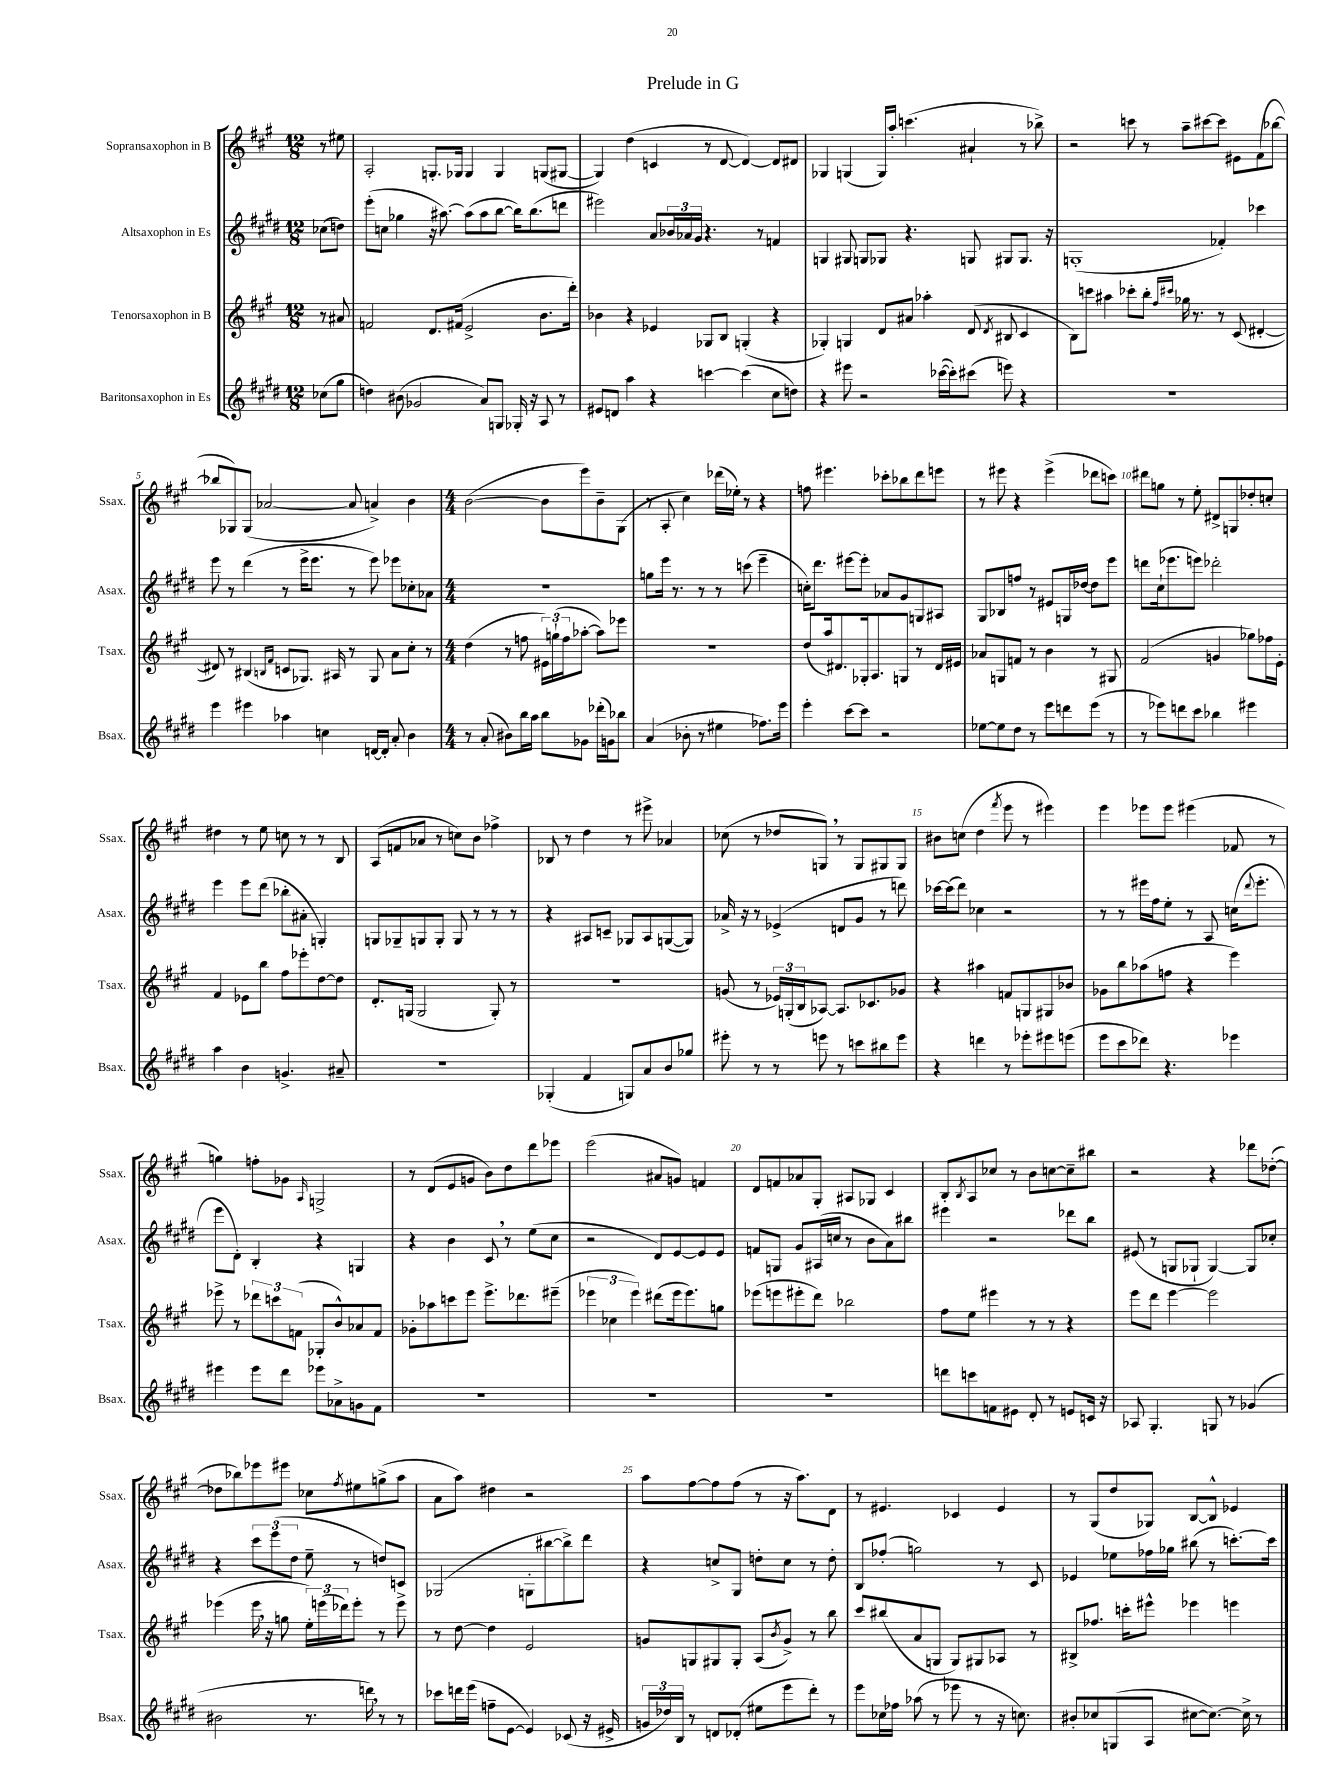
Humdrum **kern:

**kern	**kern	**kern	**kern
*staff4	*staff3	*staff2	*staff1
*clefG2	*clefG2	*clefG2	*clefG2
*k[f#c#g#d#]	*k[f#c#g#]	*k[f#c#g#d#]	*k[f#c#g#]
*M12/8	*M12/8	*M12/8	*M12/8
(8cc-	8r	(8cc-	8r
8gg#	8a#	8dd)	8ee#
=	=	=	=
4dd)	2f	(8eee'	2A'
.	.	8cc	.
(8b#	.	4gg-	.
2g-	.	.	.
.	8.d	16r	8.G'
.	.	[8.aa#)	.
.	(16f#	.	16G-
.	2e^	(8aa#]	4G-
8a)	.	8aa#	.
8G	.	[8bb	4G-
16G-'	.	16bb])	.
16r	.	(8.bb	.
8A	8.b	.	(8G
8r	.	8ddd	[8G#
.	16ddd')	.	.
=	=	=	=
8e#	4b-	2eee#)	4G#])
8d	.	.	.
4aa	4r	.	(4dd
4r	4e-	8a	4c
.	.	24b-	.
.	.	24a-	.
.	.	24g#	.
[4ccc	8G-	4.r	8r
.	8B	.	[8d
(4ccc]	(4G'	.	4d_)
.	.	8r	.
8cc#	4r	4f	8d]
8dd)	.	.	8d#
=	=	=	=
4r	4G-')	4G	4G-
8eee#	4G	8G#	(4G
2r	.	8G	.
.	8d	8G-	16G)
.	.	.	16aa'
.	8a#	4.r	(4.ccc
.	4aa-'	.	.
([16ccc-	.	.	.
16ccc-'])	.	.	.
(8ccc#	(8d	8G	4a#`
.	8qd	.	.
8eee)	8B#	8G#	.
4r	4c#	8.G#	8r
.	.	.	8bb-^)
.	.	16r	.
=	=	=	=
1.r	8B)	(1G'	2r
.	8ccc	.	.
.	4aa#	.	.
.	8ccc-'	.	8ccc
.	8bb'	.	8r
.	16qqff#	.	.
.	16qqccc#	.	.
.	16gg-	.	8aa~
.	8.r	.	.
.	.	.	[8ccc#
.	8r	4f-')	8ccc#]
.	(8c#	.	8e#
.	[4d#'	4ccc-	(8f#
.	.	.	[8bb-
=	=	=	=
4eee	8d#])	8eee	8bb-]
.	8r	8r	8G-)
4eee#	(4B#	(4ddd#	(8G-
.	.	.	[2a-
.	16qqB	.	.
.	16qqf#	.	.
4aa-	8c	8r	.
.	8.G-)	16eee^	.
.	.	8.eee	.
4cc	.	.	.
.	16A#	.	.
.	8r	8r	8a-]
[16d	8G-	8eee)	4a^)
16d']	.	.	.
8a'	8a	8eee-	.
4b	8cc#'	8cc-'	4b
.	8r	8a-	.
=	=	=	=
*M4/4	*M4/4	*M4/4	*M4/4
8r	(4dd	1r	([2b
(8a'	.	.	.
8b#)	8r	.	.
16bb	8ff	.	.
16aa	.	.	.
8bb	24e#)	.	8b]
.	(24gg`	.	.
.	24ff	.	.
8g-	[8aa-'	.	8eee)
(16ddd-'	8aa-])	.	8b~
16g)	.	.	.
8bb-	8eee-	.	(8G#
=	=	=	=
(4a	1r	8gg	8r
.	.	16eee	8A'
.	.	8.r	.
8b-'	.	.	4cc#)
8r	.	8r	.
4ee#	.	8r	(16ddd-
.	.	.	16ee-')
.	.	(8ccc	8r
8.ff-)	.	4eee~	4r
16eee	.	.	.
=	=	=	=
4eee'	(8dd	16cc')	8ff
.	.	8.ddd#	.
.	16aa)	.	4.eee#
.	8.d#	.	.
[8ccc#	.	[8eee#	.
8ccc#]	16G-'	8eee#']	.
.	8.A	.	.
2r	.	8a-	8ccc-'
.	8G	8g#	8bb-
.	8r	8G	8ddd
.	16d#	8A#	8eee
.	16e#	.	.
=	=	=	=
[8ee-	8a-	8G#	8r
8ee-]	8G	8B-	8eee#
8dd#	8f	8ff	4r
8r	8r	8r	.
8eee	4b	8e#	(4eee#^
8ddd	.	16G	.
.	.	[16dd-	.
(8eee	8r	8dd-]	8ddd-
8r	8G#	8eee	8ccc)
=	=	=	=
8r	(2f#	8ddd	8ddd#
8eee-)	.	(16cc#`	8gg
.	.	8.eee-	.
8ddd	.	.	8r
8ccc#	.	8eee)	8ee'
4bb-	4g	2ddd-'	8d#^
.	.	.	8G
4eee#	8gg-)	.	8dd-'
.	16ff-	.	8cc'
.	16e'	.	.
=	=	=	=
4aa	4f#	4eee	4dd#
4b	8e-	8eee	8r
.	8bb	(8ddd#	8ee
4.g^	8ff#	8bb-'	8cc
.	8eee-'	8a#'	8r
.	[8dd	4G')	8r
8a#~	8dd]	.	8B
=	=	=	=
1r	8.d'	8G	(8A
.	.	8G-~	8f
.	(16G	.	.
.	2G	8G	8a-
.	.	8G'	8r
.	.	8G	8cc)
.	.	8r	8b
.	8G')	8r	4ff-^
.	8r	8r	.
=	=	=	=
(4G-'	1r	4r	8B-
.	.	.	8r
4f#	.	8A#	4dd
.	.	8c~	.
8G)	.	8G-	8r
8a	.	8A#	8eee#^
8b	.	([8G	4a-
8gg-	.	8G])	.
=	=	=	=
8eee#'	(8g	16a-^	(8cc-
.	.	16r	.
8r	8r	8r	8r
8r	24e-)	(4e-^	8dd-
.	(24G'	.	.
.	24B	.	.
8eee	[8A-)	.	8G)
8r	8.A-]	8d	8r
8ccc	.	8g#	8G
.	8.c-	.	.
8bb#	.	8r	8G#
8eee	8g-	8ddd)	8G#
=	=	=	=
4r	4r	[16ccc-	8b#
.	.	(16ccc-]	.
.	.	8ddd#)	(8cc
4ddd	4aa#	4cc-	4dd
.	.	.	8qfff#
8r	8f	2r	8eee
8eee-'	8G	.	8r
8eee#	8G#	.	4eee#)
(8eee	8b-	.	.
=	=	=	=
8eee	8g-	8r	4eee
8ccc#	8bb	8r	.
8ddd-)	(8aa-	16eee#	8eee-
.	.	16ff#	.
4.r	8ff	8ee'	8eee-
.	4r	8r	(4eee#
.	.	8A	.
4eee-	4eee)	(16cc	8f-
.	.	8qqddd#	.
.	.	8.eee#'	.
.	.	.	8r
=	=	=	=
4eee#	8eee-^	8eee	4gg)
.	8r	8d#')	.
8eee#	12ddd-	4B'	8ff'
.	12ccc	.	.
8ddd#	.	.	8g-
.	(12f	.	.
.	.	.	16qqA
8eee-	8G-'	4r	2G^
8a-^	8b^^)	.	.
8g	8a-	4G	.
8f#	8f	.	.
=	=	=	=
1r	8g-'	4r	8r
.	8aa-	.	(8d
.	8ccc	4b	8e
.	8eee	.	8g
.	8.eee^	8c#	8b)
.	.	8r	8dd
.	8.ddd-	.	.
.	.	(8ee	8ddd
.	(8eee#~	8cc#	8eee-
=	=	=	=
1r	6eee-	2r	(2eee
.	6cc-	.	.
.	6eee-)	.	.
.	(8ddd#	8d#)	8a#
.	16eee-	[8e	8g)
.	8.eee-)	.	.
.	.	8e]	4f
.	8gg	8e	.
=	=	=	=
1r	(8eee-	8f	8d
.	8eee	8G	8f
.	8eee#'	8g#	8a-
.	8ddd)	(16A#	8G#'
.	.	16cc	.
.	2bb-	8r	8A#
.	.	8b	8G-
.	.	8a)	4c#
.	.	8bb#	.
=	=	=	=
8ddd	8ff#	4eee#	8B'
.	.	.	8qB
8ccc	8ee	.	8A
8f	4eee#	2r	8cc-
8e#	.	.	8r
8d#'	8r	.	8b
8r	8r	.	[8cc
8e	4r	8ddd-	8cc~]
16c	.	8bb	8bb#
16r	.	.	.
=	=	=	=
8A-	8eee	(8e#	2r
4.G#'	8ddd	8r	.
.	[4eee	8G	.
.	.	8G-`	.
8G	2eee]	[4G-)	4r
8r	.	.	.
(4g-	.	8G-]	8ddd-
.	.	8cc-'	([8dd-'
=	=	=	=
2b#	(4eee-	4r	8dd-]
.	.	.	8bb-)
.	16eee-	12ccc#	8eee-
.	16r	.	.
.	.	(12eee	.
.	8gg	.	8eee#
.	.	12dd#	.
8.r	24ee')	8ee~	8cc-
.	(24eee	.	.
.	24ddd-)	.	.
.	.	.	8qff#
.	8eee'	8r	8ee#
16ddd)	.	.	.
8r	8r	8dd)	(8gg^
8r	8eee^	8c	8aa
=	=	=	=
8ccc-	8r	(2G-	8a
16ddd	[8dd	.	8aa)
(16eee	.	.	.
8ff~	4dd]	.	4dd#
[8e	.	.	.
4e])	2e	8G'	2r
.	.	[8bb#	.
(8c-	.	8bb#^])	.
16r	.	8ddd#	.
16e#^	.	.	.
=	=	=	=
24g	8g	4r	8aa
24dd-)	.	.	.
24B	.	.	.
8r	8G	.	[8ff#
8d	8G#	8cc^	8ff#]
(8d-'	8G#'	8G#	(8ff#
8ee#	(8A	8dd'	8r
.	8qb	.	.
8eee	8g^)	8cc	16r
.	.	.	8.aa)
8ddd#')	8r	8r	.
8r	8bb	8dd'	8d
=	=	=	=
8eee	8ccc#	8B	8r
16cc-	(8bb#	(8ff-'	4.e#
16ff-	.	.	.
(8aa-	8a	2gg)	.
8r	8G	.	.
8eee-	8G)	.	4c-
8r	8G#	.	.
16r	8A-	8r	4e#
8.cc)	.	.	.
.	8r	8c#	.
=	=	=	=
8b#'	8B#^	4e-	8r
8cc-	8.ff-	.	(8G#
(8G	.	8ee-	8dd
.	16ccc'	.	.
8A	8eee#^^	16ff-	8G-)
.	.	16gg-	.
[8cc#	4eee-	(8bb#	[8B
8.cc#_)	.	8r	8B^^]
.	4eee	[8.ccc')	4e-
16cc#^]	.	.	.
8r	.	.	.
.	.	16ccc]	.
==	==	==	==
*-	*-	*-	*-
